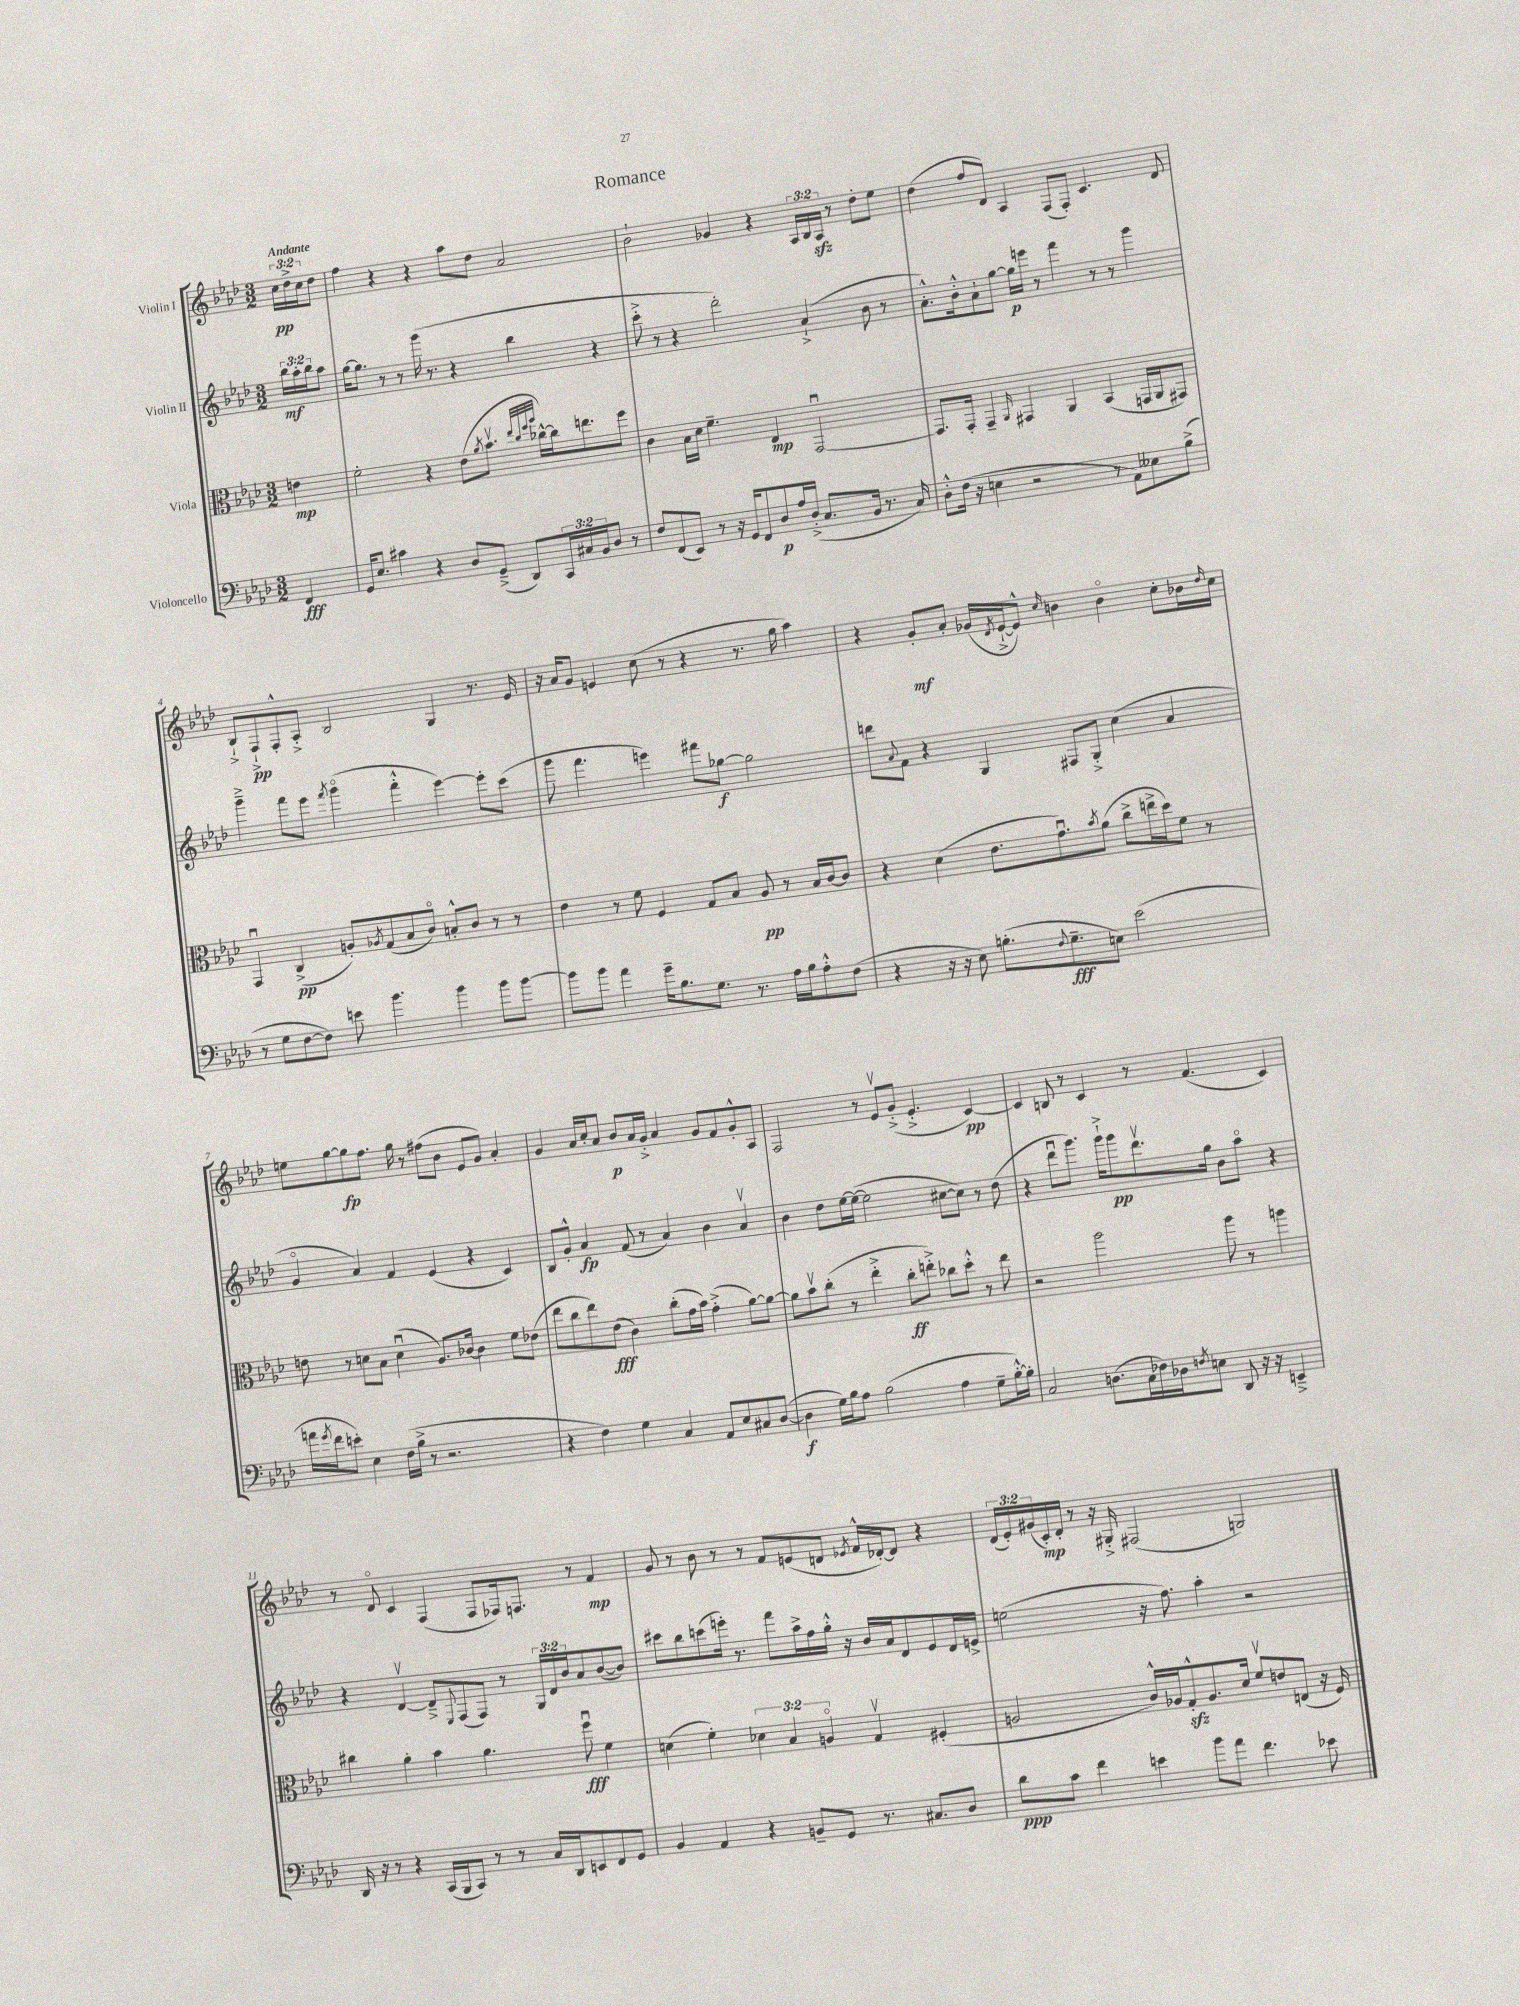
\header { title = "Romance" }
<<
\new StaffGroup <<
\new Staff = "s0" \with { instrumentName = "Violin I" } {
    \clef treble \key aes \major \numericTimeSignature \time 3/2 \override Staff.TupletNumber.text = #tuplet-number::calc-fraction-text \partial 4 \tempo "Andante"
    \tuplet 3/2 { c''16\pp des''16-> c''16 } des''8 |
    f''4 r4 r4 aes''8 des''8 aes'2 |
    bes'2-! ges'4 r4 \tuplet 3/2 { aes16 bes16 aes16\sfz } r8 des''8-. ees''8 |
    des''4( f''8 des'8) aes4 f8( f8-.) c'4. des'8 |
    bes8-!-> f8-!->\pp f8-.-^ aes8-.-> bes2 g4 r8. ees'16 |
    r16 aes'16 g'8 e'4 c''8( r8 r4 r8. g''16 aes''4) |
    r4 g'8-.\mf aes'8-. ges'16( \acciaccatura { des'8 } ees'16~-!-> ees'8-^) \grace { c''16 } b'4 b'4\flageolet c''8-. bes'16 \grace { des''16 } c''16 |
    e''8 g''8~ g''8\fp f''8. g''16 r8 fis''8( bes'8 ees'8 g'8) aes'4-. |
    g'4 aes'16 c''16-. aes'8 bes'8\p aes'16 g'16-.-> aes'4 g'8 f'8 g'8-.-^ aes8 |
    f2 r8 ees'8\upbow g'8-.->( ees'4.-.-> c'4~\pp) |
    c'4 b8 r8 c'4 r8 f'4.( c'4) |
    r8 des'8\flageolet c'4 f4( f8 fes16) f8. r8 f'4\mp |
    g'8 r8 bes'8 r8 r8 f'8 e'8( d'8 \acciaccatura { ees'8 } f'16-^ des'16~-.) des'8 r4 |
    \tuplet 3/2 { des'16( ees'16-.) gis'16( } c'16-.\mp) des'16-. r8 r16 gis16-.-> fis2( g2) \bar "|." |
}
\new Staff = "s1" \with { instrumentName = "Violin II" } {
    \clef treble \key aes \major \numericTimeSignature \time 3/2 \override Staff.TupletNumber.text = #tuplet-number::calc-fraction-text \partial 4
    \tuplet 3/2 { bes''16\mf aes''16-. bes''16 } aes''8 |
    g''16~ g''8. r8 r8 g'''16( r8. r4 bes''4 r4 |
    c'''8-.-> r8 r4 des'''2-.) aes'4-!->( bes'8 r8 |
    aes'8.-.-^) bes'16-.-^ aes'8-! g''8~ g''16\p e'''16 r8 f'''4 r8 r8 g'''4 |
    g'''4---> f'''8 ees'''8 \acciaccatura { f'''8 } g'''4\flageolet( f'''4-.-^ ees'''4~) ees'''8-. c'''8( |
    g'''8 f'''4. e'''4) fis'''8 ges''8~\f ges''2 |
    d'''8 \appoggiatura { aes'8 } f'8 r4 g4 fis8 g8-.-> c''4( aes'4 |
    g'4\flageolet aes'4) f'4 ees'4( r4 c'4) |
    bes8 g'8-.-^ aes'4\fp f'8( r8 aes'4) bes'4 aes'4\upbow |
    bes'4 des''8 ees''16~ ees''16~( ees''2 cis''8~ cis''8) r8 des''8( |
    r4 des'''8\downbow g'''8.) g'''16-!-> g'''8\pp des'''8.\upbow g''16 bes'8 aes''8\flageolet r4 |
    r4 des'4~\upbow des'8---> \appoggiatura { ees8 } f8( f8) r8 \tuplet 3/2 { g16 des'16 bes'16 } aes'8 bes'8~( bes'8) |
    cis'''8 bes''8 c'''8( e'''16-.) r8. f'''8 aes''16-> f''16 g''16-.-^ r16 bes'16 aes'16 des'8 ees'8 des'16 e'16-> |
    e''2( r16 f''8.) aes''4-. r2 \bar "|." |
}
\new Staff = "s2" \with { instrumentName = "Viola" } {
    \clef alto \key aes \major \numericTimeSignature \time 3/2 \override Staff.TupletNumber.text = #tuplet-number::calc-fraction-text \partial 4
    e'4\mp |
    f'2-. r4 ees'8( \acciaccatura { aes'8 } bes'8.\upbow \grace { ees''32 c''32 f''32 aes''32 } ces''16~-^) ces''16 e''8. f''8 |
    c'4 bes16 des'16 f'4.-- ees4\mp g,2~\downbow |
    g,8. g,16-. g,4-- \grace { aes,16 } gis,4 aes,4 bes,4( g,16 aes,16 gis,8) |
    g,4\downbow c4->\pp( a8-.) \acciaccatura { aes8 } g8( bes8 c'8\flageolet) b8-.-^ c'8 r8 r8 |
    ees'4 r8 f'8 f4 g8 bes8 aes8\pp r8 bes16 c'16~ c'8 |
    r4 des'4( ees'8. g'8.\downbow) \acciaccatura { bes'8 } aes'8( c''8-> e''16-> des''16) f'8 r8 |
    e'8 r8 d'8 bes8 d'4\downbow( aes8.) ces'16~ ces'4 f'8 ees'8( |
    ees''8 c''8 ees''8) ees'8\fff( c'4) c''8-.( g'16 bes'16) g'4-.->( aes'8~) aes'8~ |
    aes'8 bes'8\upbow c''8-.( r8 ees''4-.-> c''8-.\ff e''8-.->) ces''8 des''8-.-^ r8 e''8 |
    r2 aes''2 aes''8 r8 a''4 |
    cis''4 aes'4-. bes'4 aes'4. f''8\downbow\fff f'4 |
    d'4( f'4-.) \tuplet 3/2 { des'4 bes4 a4\flageolet } g4\upbow fis4-.( |
    a2 c'16-^) aes16 g8-.-^\sfz aes8. des'16 f'8\upbow e'8 e8( r16 f16) \bar "|." |
}
\new Staff = "s3" \with { instrumentName = "Violoncello" } {
    \clef bass \key aes \major \numericTimeSignature \time 3/2 \override Staff.TupletNumber.text = #tuplet-number::calc-fraction-text \partial 4
    f,4\fff |
    g,16 ees8. cis'4 r4 des8 g,8--->( des,8) \tuplet 3/2 { c,16 cis16 bes,16 } des8 r8 |
    f8 f,8( ees,8) r8 r16 g,16 f,8 des8\p aes16 des16-.->( c8. bes,16 r8. c16) |
    des8-.-^ f16( r16 e4 r2 r8 aes,8) eeses8 bes8->( |
    r8 g8 f8~ f8) e'8 bes'4. bes'4 bes'8 bes'8~ |
    bes'8 bes'8 aes'4 g'16-- bes8. g8. r8. aes16 bes16 aes8-.-^ f8( |
    r4 r16 r16 ees8) b8.-.( \appoggiatura { f8 } g8.--\fff e8) ees'2( |
    a'16 \acciaccatura { g'8 } f'16 e'8-.) ees4 f16( bes16-> r8 r2. |
    r4 f4) g4 c4 aes,8 ees8 cis8 des8~( |
    des4\f g16) bes16 aes8 bes2( aes4 g8-- bes16~-.-^) bes16-. |
    c2 d8.( c16 fes16) des16 \acciaccatura { f8 } e8 des,8 r16 r16 e,4---> |
    des,16 r16 r8 r4 c,16( bes,,16 c,8) r8 r8 c16 des,16 e,8 f,8 g,8 |
    bes,4 aes,4 r4 b,8-- g,8 r8. cis8. des8 |
    des'8\ppp c'8 f'4 e'4 bes'8 aes'8 f'4. ees'8 \bar "|." |
}
>>
>>
